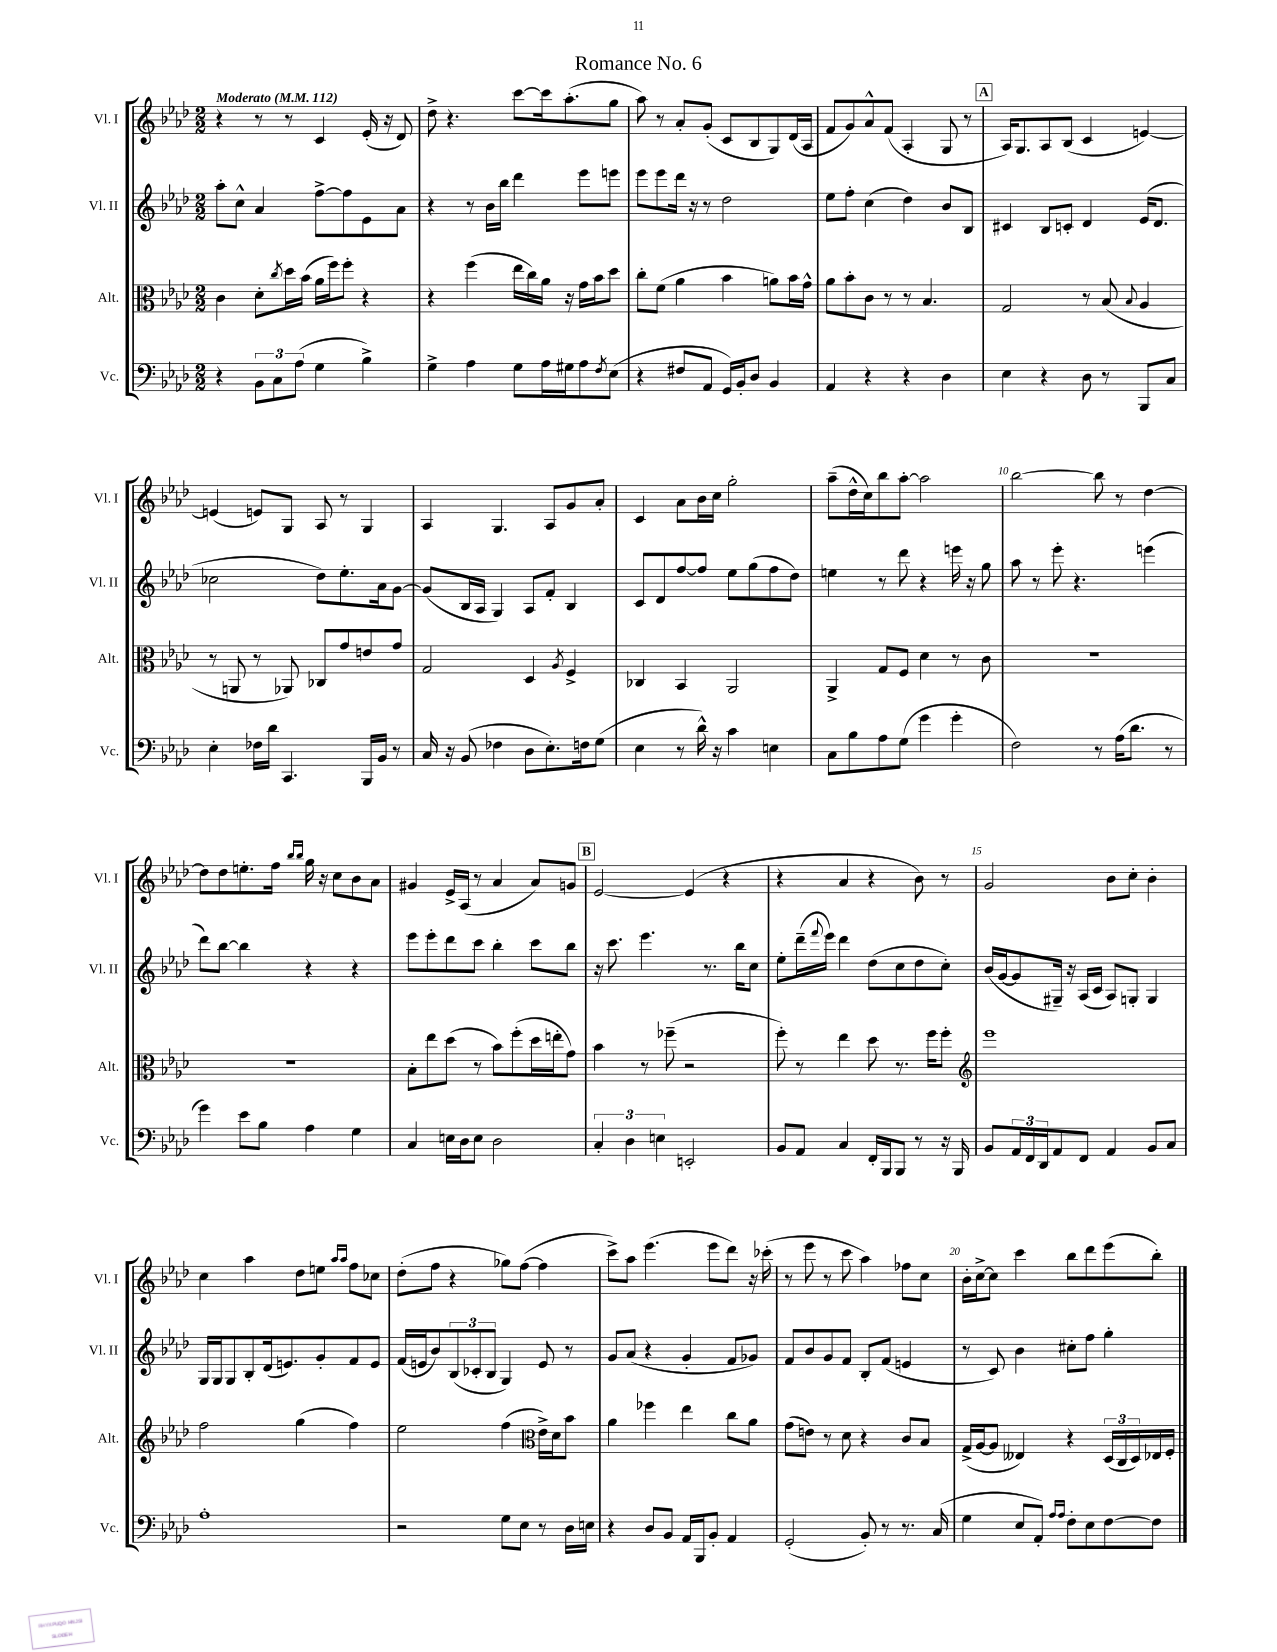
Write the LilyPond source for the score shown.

\header { title = "Romance No. 6" }
<<
\new StaffGroup <<
\new Staff = "s0" \with { instrumentName = "Vl. I" shortInstrumentName = "Vl. I" } {
    \clef treble \key aes \major \numericTimeSignature \time 2/2 \tempo "Moderato" 4 = 112
    r4 r8 r8 c'4 ees'16-.( r16 des'8) |
    des''8-> r4. c'''8~ c'''16 aes''8.-.( g''8 |
    aes''8) r8 aes'8-. g'8-.( c'8 bes8 g8) des'16( aes16 |
    f'8 g'8) aes'8-^ f'8( aes4-. g8 r8 |
    \mark \markup { \box "A" } aes16) g8. aes8 bes8( c'4 e'4~) |
    e'4( e'8) g8 aes8 r8 g4 |
    aes4 g4. aes8 g'8 aes'8-. |
    c'4 aes'8 bes'16 c''16 g''2-. |
    aes''8--( des''16-^ c''16) bes''8 aes''8~-. aes''2 |
    bes''2~ bes''8 r8 des''4~ |
    des''8 des''8 e''8.-. f''16 \grace { bes''16 bes''16 } g''16 r16 c''8 bes'8 aes'8 |
    gis'4 ees'16-> aes16( r8 aes'4 aes'8) g'8 |
    \mark \markup { \box "B" } ees'2~ ees'4( r4 |
    r4 aes'4 r4 bes'8) r8 |
    g'2 bes'8 c''8-. bes'4-. |
    c''4 aes''4 des''8 e''8 \grace { aes''16 aes''16 } f''8 ces''8 |
    des''8-.( f''8 r4 ges''8) f''8~( f''4 |
    c'''8->) aes''8 ees'''4.( ees'''8 des'''8) r16 ces'''16-.( |
    r8 ees'''8 r8 c'''8 aes''4) fes''8 c''8 |
    bes'16-. c''16~-> c''8 c'''4 bes''8 des'''8 ees'''8( bes''8-.) \bar "|." |
}
\new Staff = "s1" \with { instrumentName = "Vl. II" shortInstrumentName = "Vl. II" } {
    \clef treble \key aes \major \numericTimeSignature \time 2/2
    aes''8-. c''8-^ aes'4 f''8~-> f''8 ees'8 aes'8 |
    r4 r8 bes'16 bes''16 des'''4 ees'''8 e'''8 |
    ees'''8 ees'''8 des'''16 r16 r8 des''2 |
    ees''8 f''8-. c''4( des''4) bes'8 bes8 |
    \mark \markup { \box "A" } cis'4 bes8 c'8-. des'4 ees'16( des'8. |
    ces''2 des''8) ees''8.-. aes'16 g'8~ |
    g'8( bes16 aes16 g4) aes8 f'8-. bes4 |
    c'8 des'8 f''8~ f''8 ees''8 g''8( f''8 des''8) |
    e''4 r8 des'''8 r4 e'''16 r16 g''8 |
    aes''8 r8 ees'''8-. r4. e'''4( |
    des'''8) bes''8~ bes''4 r4 r4 |
    ees'''8 ees'''8-. des'''8 c'''8 bes''4-. c'''8 bes''8 |
    \mark \markup { \box "B" } r16 c'''8. ees'''4. r8. bes''16 c''8 |
    ees''8-. des'''16--( \appoggiatura { f'''8 } ees'''16) des'''4 des''8( c''8 des''8 c''8-.) |
    bes'16( g'16~ g'8 gis16--) r16 aes16( c'16 aes8) g8-. g4 |
    g16 g16 g8 bes8-. des'16( e'8.) g'8-. f'8 e'8 |
    f'16( e'16 bes'8) \tuplet 3/2 { bes8( ces'8-. bes8 } g4) e'8 r8 |
    g'8 aes'8( r4 g'4-. f'8 ges'8) |
    f'8 bes'8 g'8 f'8 bes8-. f'8( e'4 |
    r8 c'8) bes'4 cis''8-. f''8 g''4-. \bar "|." |
}
\new Staff = "s2" \with { instrumentName = "Alt." shortInstrumentName = "Alt." } {
    \clef alto \key aes \major \numericTimeSignature \time 2/2
    c'4 des'8-. \acciaccatura { c''8 } des''16 bes'16( aes'16 f''16) f''8-. r4 |
    r4 f''4( ees''16 c''16) aes'16 r16 g'16 bes'16 des''8 |
    c''8-. f'8( aes'4 bes'4 a'8) bes'16 g'16-^ |
    aes'8 bes'8-. c'8 r8 r8 bes4. |
    \mark \markup { \box "A" } g2 r8 bes8( \appoggiatura { bes8 } aes4 |
    r8 a,8 r8 aes,8) ces8 g'8 e'8 g'8 |
    g2 des4 \acciaccatura { aes8 } f4-> |
    ces4 bes,4 aes,2 |
    aes,4-> g8 f8 des'4 r8 c'8 |
    R1 |
    r1 |
    bes8-. ees''8 des''8( r8 bes'8) f''8-.( des''16 e''16-. g'8) |
    \mark \markup { \box "B" } bes'4 r8 fes''8--( r2 |
    f''8-.) r8 ees''4 des''8 r8. f''16 f''8-. |
    \clef treble ees'''1 |
    f''2 g''4( f''4) |
    ees''2 f''4( \clef alto ees'16->) des'16 bes'8 |
    aes'4 fes''4 ees''4 c''8 aes'8 |
    g'8( e'8) r8 des'8 r4 c'8 bes8 |
    g16->( aes16~ aes8 eeses4) r4 \tuplet 3/2 { des16( c16 des16) } ees16 f16-. \bar "|." |
}
\new Staff = "s3" \with { instrumentName = "Vc." shortInstrumentName = "Vc." } {
    \clef bass \key aes \major \numericTimeSignature \time 2/2
    r4 \tuplet 3/2 { bes,8 c8 aes8( } g4 bes4->) |
    g4-> aes4 g8 aes16 gis16 aes8 \acciaccatura { f8 } ees8( |
    r4 fis8 aes,8 g,16) bes,16-. des8 bes,4 |
    aes,4 r4 r4 des4 |
    \mark \markup { \box "A" } ees4 r4 des8 r8 bes,,8 c8 |
    ees4-. fes16 des'16 c,4. bes,,16 bes,16 r8 |
    c16 r16 bes,8( fes4 des8 ees8.-.) f16 g8( |
    ees4 r8 des'16-^) r16 c'4 e4 |
    c8 bes8 aes8 g8( g'4 g'4-. |
    f2) r8 aes16( des'8. r8 |
    g'4) ees'8 bes8 aes4 g4 |
    c4 e16 des16 e8 des2 |
    \mark \markup { \box "B" } \tuplet 3/2 { c4-. des4 e4 } e,2-. |
    bes,8 aes,8 c4 f,16-. bes,,16 bes,,8 r8 r16 bes,,16 |
    bes,8 \tuplet 3/2 { aes,16 f,16 des,16 } aes,8 f,8 aes,4 bes,8 c8 |
    aes1-. |
    r2 g8 ees8 r8 des16 e16 |
    r4 des8 bes,8 aes,16 bes,,16 bes,8-. aes,4 |
    g,2-.( bes,8-.) r8 r8. c16( |
    g4 ees8 aes,8-.) \grace { aes16 aes16 } f8-. ees8 f8~ f8 \bar "|." |
}
>>
>>
\layout { \context { \Score \override BarNumber.break-visibility = ##(#f #t #t) barNumberVisibility = #(every-nth-bar-number-visible 5) } }
